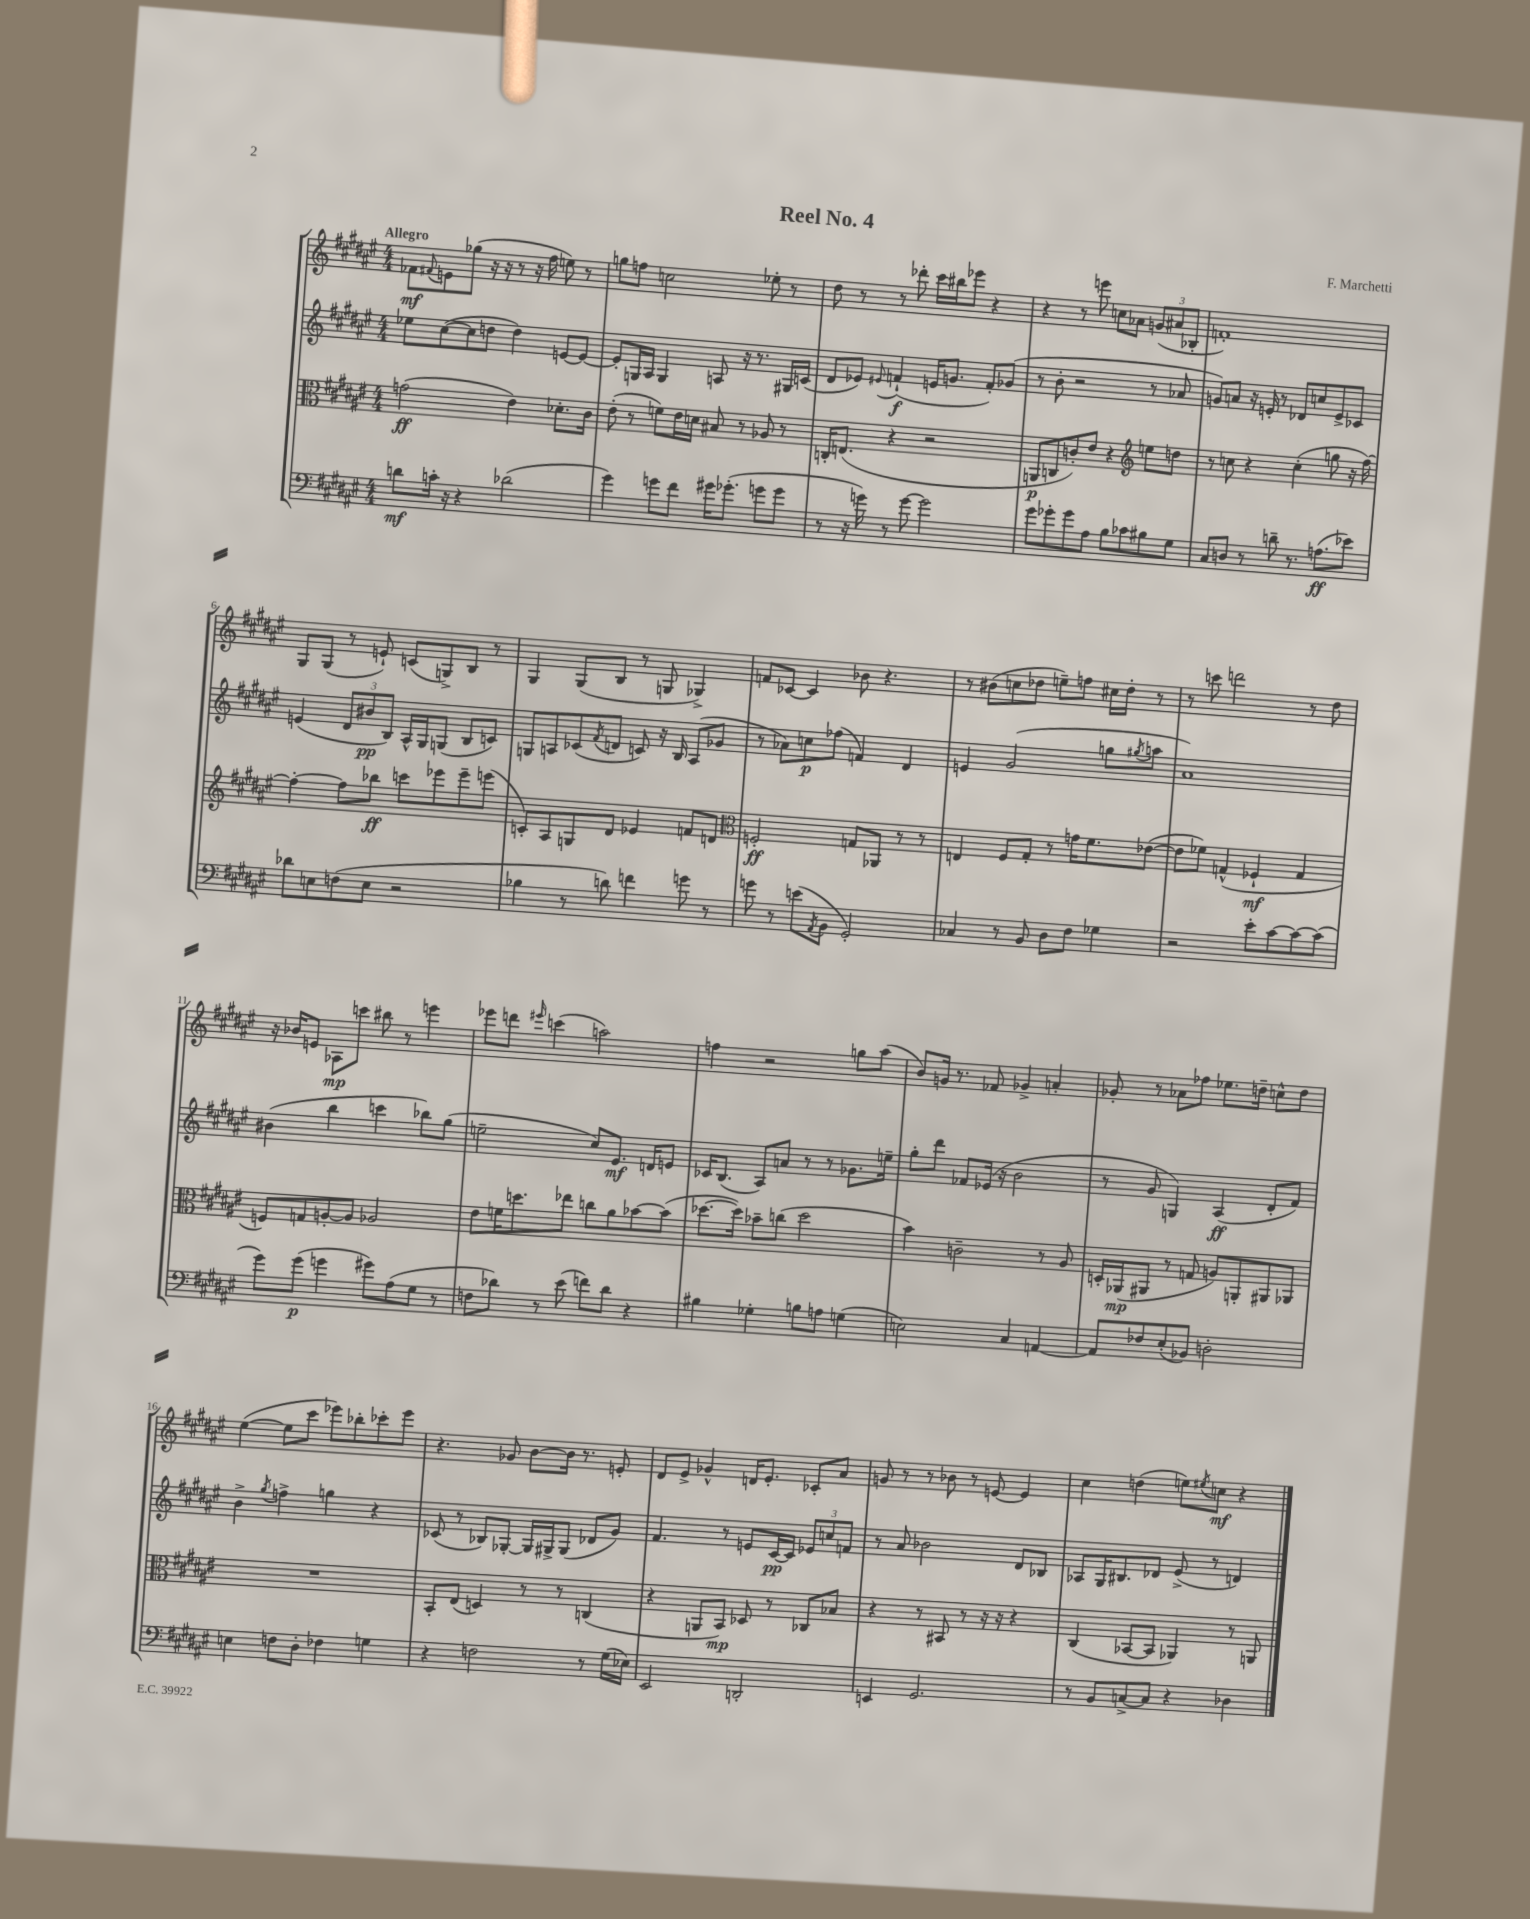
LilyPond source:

\header { title = "Reel No. 4" composer = "F. Marchetti" }
<<
\new StaffGroup <<
\new Staff = "s0" {
    \clef treble \key fis \major \numericTimeSignature \time 4/4 \tempo "Allegro"
    fes'8\mf \appoggiatura { fis'8 } e'8 ges''8( r16 r16 r8 r16 fis''16 e''8) r8 |
    g''8 f''8 c''2 ees''8-. r8 |
    dis''8 r8 r8 des'''8-. cis'''16 bis''16 ees'''8 r4 |
    r4 r8 e'''8 c''8 aes'8 \tuplet 3/2 { g'8( ais'8 bes8-. } |
    f'1-.) |
    gis8 gis8( r8 e'8-!) c'8( g8->) b8 r8 |
    gis4 gis8( b8 r8 g8 ges4->) |
    f'8 ces'8~ ces'4 bes'8 r4. |
    r8 bis'8( c''8 des''8 e''8--) f''8 cis''16 des''16-. r8 |
    r8 c'''8 d'''2 r8 dis''8 |
    r16 bes'16 e'8 aes8\mp c'''8 bis''8 r8 e'''4 |
    ees'''8 d'''8 \grace { eis'''16 } c'''4( a''2) |
    f''4 r2 g''8 ais''8( |
    b'8) g'16 r8. fes'8 ges'4-> a'4-. |
    ges'8-. r8 aes'8 fes''8 ees''8. d''16-- c''8-^ d''8 |
    eis''4~( eis''8 cis'''8 ees'''8) bes''8-. ces'''8-. ees'''8 |
    r4. ges'8 b'8~ b'16 r8. e'8-. |
    dis'8 eis'8-> ges'4-^ d'16 eis'8.-. ces'8-. ais'8 |
    g'8 r8 r8 bes'8 r8 e'8~ e'4 |
    cis''4 d''4( e''8) \acciaccatura { eis''8 } c''8\mf r4 \bar "|." |
}
\new Staff = "s1" {
    \clef treble \key fis \major \numericTimeSignature \time 4/4
    ees''8 cis''8~( cis''8 d''8 d''4) e'8~ e'8~ |
    e'8-. g16 ais16 g4 a8 r16 r8. gis16 c'16( |
    dis'8 ees'8) \appoggiatura { eis'8 } f'4-!\f( e'16 g'8. f'8-.) ges'8( |
    r8 b'8-. r2 r8 aes'8 |
    g'8) a'8 r16 e'16-. r8 des'8 c''8 e'8-> ces'8 |
    e'4( \tuplet 3/2 { dis'8 bis'8\pp b8) } ais16-^ gis16 g8( b8 c'8) |
    g8 a8 ces'8( \acciaccatura { fis'8 } d'8 c'8) r16 b16 a8( ges'8 |
    r8 aes'8) c''8\p fes''8( f'4) dis'4 |
    e'4 gis'2( g''8 \acciaccatura { gis''8 } a''8 |
    ais'1) |
    bis'4( b''4 c'''4 bes''8) gis''8( |
    e''2-- cis''8) eis'8.\mf d'16 e'8 |
    ces'16 b8.( ais8) a'8 r8 r8 ges'8. e''16-- |
    gis''8-. dis'''8 fes'8 ees'16( r16 b'2 |
    r8 gis'8 g4) ais4\ff( dis'8-. fis'8) |
    b'4-> \acciaccatura { gis''8 } f''4-> g''4 r4 |
    ces'8( r8 bes8) ges8~-. ges16 gis16-> gis8( des'8 gis'8) |
    fis'4. r8 e'8 cis'16~\pp cis'16 \tuplet 3/2 { ees'8 c''8 f'8 } |
    r8 ais'8 bes'2 dis'8 bes8 |
    aes8 gis16 bis8. des'8 eis'8->( r8 d'4) \bar "|." |
}
\new Staff = "s2" {
    \clef alto \key fis \major \numericTimeSignature \time 4/4
    g'2\ff( eis'4) des'8.-. cis'16 |
    eis'8-.( r8 f'8) eis'16 d'16 bis8 r8 aes8 r8 |
    c16-. e8.( r4 r2 |
    a,8\p c8 c'8-.) eis'8 r4 \clef treble e''8 d''8 |
    r8 c''8 r4 c''4-.( g''8 r16 fis''16~) |
    fis''4~-. fis''8 bes''8\ff c'''8 ees'''8 ees'''8-- e'''8( |
    c'8-.) ais8 g8 dis'8 ees'4 f'8 d'8 |
    \clef alto f2-.\ff g8 aes,8 r8 r8 |
    e4 fis8 gis8-. r8 g'16 fis'8. ees'8~( |
    ees'8 fes'8) g4-^( fes4-!\mf g4 |
    f8) g8 a8~-. a8 aes2 |
    eis'8 f'16 d''8. ees''8 c''8 ais'8 bes'8~ bes'8( |
    des''8.~ des''16) bes'8-- c''8( des''2 |
    b'4) c'2-- r8 ais8 |
    d16-. aes,16\mp( ais,8 r8 g8 a8) a,8-. ais,8 aes,8 |
    R1 |
    b,8-. eis8( d4) r8 r8 c4( |
    r4 a,8 b,8\mp) des8 r8 ces8 bes8 |
    r4 r8 bis,8 r8 r16 r16 r4 |
    cis4( bes,8~ bes,8 aes,4) r8 a,8 \bar "|." |
}
\new Staff = "s3" {
    \clef bass \key fis \major \numericTimeSignature \time 4/4
    d'8\mf c'16-. r16 r4 des'2( |
    gis'4) g'8 fis'8 gis'16 ges'8.-.( g'8 g'8 |
    r8 r16 g'16) r8 g'8~ g'2 |
    gis'8 ges'8-. ges'8 ais8 b8 ces'8 bis8 gis8 |
    cis8 d8 r8 d'8-- r8. a8.\ff( ees'8) |
    des'8 e8 f8( e8 r2 |
    bes4 r8 d'8) f'4 g'8 r8 |
    g'8 r8 e'8( \acciaccatura { ais,8 } b,8 gis,2-.) |
    ces4 r8 b,8 dis8 fis8 ges4 |
    r2 eis'8-. cis'8~ cis'8~ cis'8( |
    gis'8) gis'8\p( g'4 gis'8) ais8( gis8 r8 |
    f8 des'8) r8 eis'8( f'8) des'8 r4 |
    bis4 ges4-. b8 a8 g4( |
    e2) cis4 a,4~ |
    a,8 fes8 eis8-.( bes,8) d2-. |
    e4 f8 dis8-. fes4 g4 |
    r4 f2 r8 gis16( ees16) |
    eis,2 d,2-. |
    e,4 gis,2. |
    r8 b,8 c8~-> c8 r4 des4 \bar "|." |
}
>>
>>
